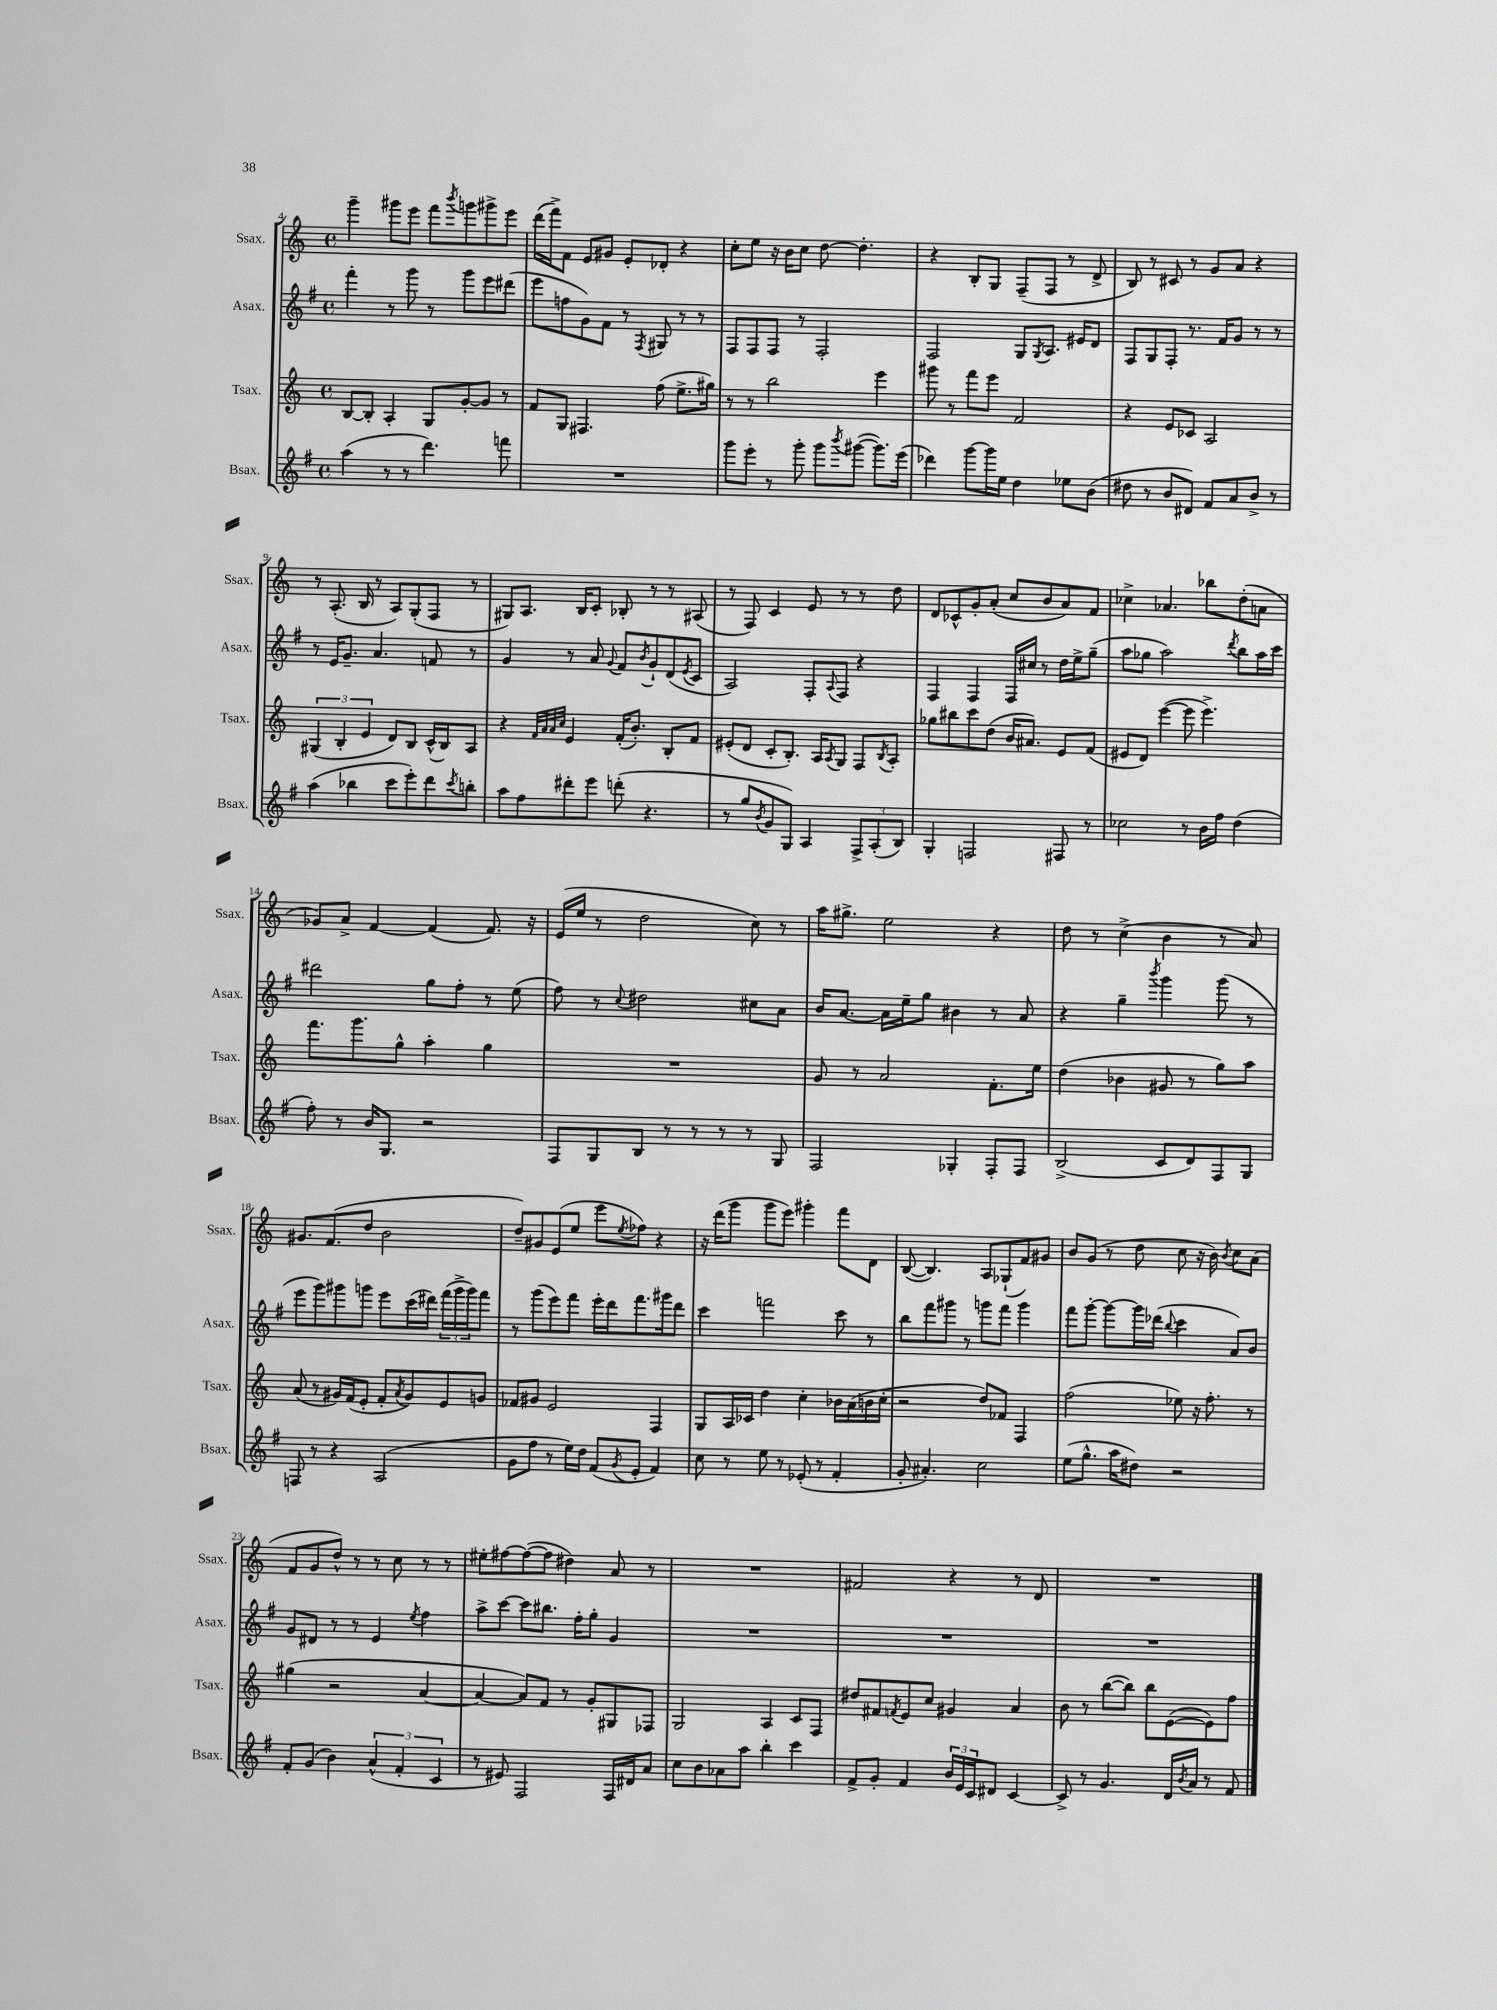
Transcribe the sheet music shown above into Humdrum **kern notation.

**kern	**kern	**kern	**kern
*part4	*part3	*part2	*part1
*staff4	*staff3	*staff2	*staff1
*I"Bsax.	*I"Tsax.	*I"Asax.	*I"Ssax.
*I'Bsax.	*I'Tsax.	*I'Asax.	*I'Ssax.
*clefG2	*clefG2	*clefG2	*clefG2
*k[f#]	*k[]	*k[f#]	*k[]
*M4/4	*M4/4	*M4/4	*M4/4
*met(c)	*met(c)	*met(c)	*met(c)
=4	=4	=4	=4
(4aa\	[8B/L	4fff#'\	4ggg~\
.	8B'/J]	.	.
8r	4A'/	8r	8ggg#X\L
8r	.	8ggg\	8eee\J
4.ddd\)	8G/L	8r	8fff\L
.	.	.	8qbbb/
.	[8g'/	8ggg\L	8gggn\
.	8g/J]	8eee\	8ggg#X^\
8fffn\	8r	(8ddd#X\J	8eee\J
=5	=5	=5	=5
1r	8f/L	8eee\L	(16ddd\LL
.	.	.	16fff^\J)
.	8G/J	8ffn\	8f\J
.	4.F#X/	8g\)	8e/L
.	.	8f#\J	8g#X/J
.	.	8r	8e'/L
.	.	8qF#/	.
.	(8ff\	8G#X/	8d-X'/J
.	8.ee^\L	8r	4r
.	.	8r	.
.	16gg#X\Jk)	.	.
=6	=6	=6	=6
8ggg\L	8r	8F#/L	8cc'\L
8eee'\J	8r	8F#/	8ee\J
8r	2bb\	8F#/J	16r
.	.	.	16b\KL
8ggg'\	.	8r	8cc\J
8ggg\L	.	2F#'/	[8dd\
8qbbb/	.	.	.
([8ggg#X\J	.	.	4.dd'\]
8.ggg#\L])	4eee\	.	.
(16eee\Jk	.	.	.
=7	=7	=7	=7
4ddd-X\)	8ggg#X\	2F#/	4r
.	8r	.	.
[8ggg\L	8fff\L	.	8B'/L
16ggg\L]	8eee\J	.	8G/J
16ee\JJ	.	.	.
4dd\	2f/	8G/L	(8F~/L
.	.	8qG/	.
.	.	8.A/J	8F/J
8ee-X\L	.	.	8r
.	.	16e#X/KL	.
(8b\J	.	8d/J	8d^/
=8	=8	=8	=8
8dd#X\	4r	8F#/L	8B/)
8r	.	8G/	8r
8b/L	8e/L	8F#'/J	8c#X/
8d#X/J)	8c-X/J	8.r	8r
8f#/L	2A/	.	8g/L
.	.	16f#/KL	.
8a/	.	8g/J	8a/J
8b^/J	.	8r	4r
8r	.	8r	.
!!LO:LB:g=z
=9	=9	=9	=9
(4aa\	(6G#X/	8r	8r
.	.	16e/KL	(8.A'/
.	6B'/	.	.
.	.	8.g~/J	.
4bb-X\	.	.	.
.	.	.	16B/
.	6e/	.	.
.	.	4.a/	8r
8ccc\L	8d/L)	.	8A/L)
8eee'\)	8B/J	.	(8G'/
8ddd\	(16c^^/LL	8fn/	8F/J
.	16B/J)	.	.
8qccc/	.	.	.
8bbn'\J	8A/J	8r	8r
=10	=10	=10	=10
8aa\L	4r	4g/	8G#X/L)
8ff#\	.	.	8.A/J
.	32qqf/LLL	.	.
.	32qqa/	.	.
.	32qqa/	.	.
.	32qqcc/JJJ	.	.
8ddd#X'\	4e/	8r	.
.	.	.	16B/KL
8eee\J	.	8a/	8c'/J
.	.	8qqg/	.
(8dddn'\	(16f'/KL	8f#/L	8B-X'/
.	8.b'/J)	.	.
.	.	8qb/	.
4.r	.	8g`/	8r
.	8B'/L	(8d/	8r
.	.	8qe/	.
.	8f/J	8c/J	(8A#X/
=11	=11	=11	=11
8r	(8e#X'/L	2A/)	8r
8gg/L	8d/J	.	8F/)
8qb/	.	.	.
8g/	8c'/L	.	4c/
8G/J)	8.B'/J)	.	.
4A/	.	8F#'/L	8e/
.	16A/KL	.	.
.	8qA/	8qqA/	.
.	8G/J	8F#/J	8r
12F#^/L	8F/L	4r	8r
(12A'/	.	.	.
.	8qB/	.	.
.	8A'/J	.	8dd\
12B/J)	.	.	.
=12	=12	=12	=12
4G'/	8gg-X\L	4F#/	8d/L
.	8bb#X\	.	8c-X^^/
2Fn/	8ccc\	4F#/	8g'/
.	(8dd\J	.	(8a'/J
.	16b/KL	16F#/LL	8cc/L
.	8.a#X/J)	16cc#X/JJ	.
.	.	8r	8b/
8F#X/	8e/L	16dd\LL	8a/)
.	.	16ee^\J	.
8r	(8f/J	(8gg~\J	8f/J
=13	=13	=13	=13
2cc-X\	8e#X/L	8aa\L	4cc-X^\
.	8d/J)	8gg-X\J	.
.	([4eee\	2aa\)	4.a-X/
8r	8eee\]	.	.
16b\LL	4.eee^\)	.	8bb-X\L
16ff#\JJ	.	.	.
.	.	8qddd/	.
(4dd\	.	8bb\L	(8dd'\
.	.	16aa\L	8an\J
.	.	16ccc\JJ	.
!!LO:LB:g=z
=14	=14	=14	=14
8ff#'\)	8.fff\L	2ddd#X\	8g-X/L)
8r	.	.	8a^/J
.	8.ggg\	.	.
16b/KL	.	.	[4f/
8.G/J	.	.	.
.	8gg^^\J	.	.
2r	4aa'\	8gg\L	(4f/]
.	.	8ff#'\J	.
.	4gg\	8r	8.f/)
.	.	(8ee\	.
.	.	.	16r
=15	=15	=15	=15
8F#/L	1r	8ff#\)	(16e/LL
.	.	.	16ee/JJ
8G/	.	8r	8r
.	.	8qqcc/	.
8B/J	.	2dd#X\	2dd\
8r	.	.	.
8r	.	.	.
8r	.	.	.
8r	.	8cc#X\L	8cc\)
8G/	.	8a\J	8r
=16	=16	=16	=16
2F#/	8g/	16b/KL	16aa\KL
.	.	[8.a/J	8.gg#X^\J
.	8r	.	.
.	2a/	16a\LL]	2ee\
.	.	16ee~\J	.
.	.	8gg\J	.
4G-X'/	.	4b#X\	.
8F#'/L	8.f'\L	8r	4r
8F#/J	.	8a/	.
.	16ee\Jk	.	.
=17	=17	=17	=17
(2B^/	(4dd\	4r	8dd\
.	.	.	8r
.	4b-X\	4gg~\	(4cc^\
.	.	8qbbb/	.
8c/L	8g#X/	4ggg\	4b\
8d/)	8r	.	.
8F#/	8gg\L)	(8ggg\	8r
8G/J	8aa\J	8r	8a/)
!!LO:LB:g=z
=18	=18	=18	=18
8Fn/	(8a/	8eee\L	8.g#X/L
8r	8r	8ggg\)	.
.	.	.	(8.f/
4r	16g#X/LL)	8ggg#X\	.
.	(16f/J	.	.
.	8e'/J	8gggn\J	8dd/J
(2A/	8f'/L	8eee\L	2b\
.	8qa/	.	.
.	8g#/)	(16ccc\L	.
.	.	16ddd#X\JJ)	.
.	8e/	(24fff#\LL	.
.	.	24ggg^\	.
.	.	24ggg\J)	.
.	8gn/J	8fff#\J	.
=19	=19	=19	=19
8g\L	8f-X/L	8r	8dd~/L)
8ff#\J	8g#X/J	(8ggg\L	8g#X/
8r	2e/	8eee\)	(8e/
16ee\LL)	.	8fff#\J	8ee/J
16dd\JJ	.	.	.
(8f#/L	.	16eee'\LL	8eee\L
.	.	16ddd\J	.
8qg/	.	.	8qee/
8e'/J	.	8.fff#\	8ff-X\J)
4f#/)	4F/	.	4r
.	.	16ggg#X\k	.
.	.	8ddd\J	.
=20	=20	=20	=20
8cc\	8G/L	4ccc\	16r
.	.	.	(16ddd\KL
8r	16A/L	.	8ggg\J
.	16c-X/JJ	.	.
8ee\	4dd\	2fffn\	8ggg\L
8r	.	.	8eee\J)
(8e-X'/	4cc'\	.	4ggg#X'\
8r	.	.	.
4f#'/	16b-X\LL	8ccc\	8fff\L
.	(16a\	.	.
.	16bn\	8r	8d\J
.	16cc'\JJ	.	.
=21	=21	=21	=21
8g'/	2r	8bb\L	([8B/
4.a#X'/)	.	8fff#\	4.B/])
.	.	8ggg#X\J	.
.	.	8r	.
2cc\	8dd/L)	8gggn\L	8A/L
.	8f-X/J	8fff#\J	(8G-X`/
.	4F/	4ggg\	8f/)
.	.	.	8g#X/J
=22	=22	=22	=22
(8ee\L	(2ff\	8fff#\L	8b/L
8.gg^^\J	.	[8ggg'\J	(8g/J
.	.	8ggg\L_	8r
16aa\KL	.	.	.
8dd#X\J)	.	16ggg\L]	8dd\
.	.	(16ddd-X\JJ	.
.	.	8qqbb/	.
2r	8ee-X\)	4ccc\	8cc\
.	16r	.	16r
.	8.ff'\	.	16b\)
.	.	.	8qb/
.	.	8a/L)	8cc\L
.	8r	8b/J	(8a\J
!!LO:LB:g=z
=23	=23	=23	=23
8f#'/L	(4gg#X\	8g/L	8f/L
(8g/J	.	8d#X/J	8g/
4b\)	2r	8r	8dd^^/J)
.	.	8r	8r
(6a^^/	.	4e/	8r
.	.	.	8cc\
6f#'/	.	.	.
.	.	8qee/	.
.	[4a/	4ff#\	8r
6c/	.	.	.
.	.	.	8r
=24	=24	=24	=24
8r	4a/_	8aa^\L	8ee#X'\L
8e#X/)	.	[8ccc\J	[8ff#X\
2F#/	8a/L])	8ccc\L]	(8ff#\_
.	8f/J	8.bb#X\J	8ff#\J]
.	8r	.	4dd#X\)
.	.	16ff#'\KL	.
.	8g'/L	8gg'\J	.
16F#/LL	8G#X/	4g/	8a/
16d#X/J	.	.	.
8a/J	8F-X/J	.	8r
=25	=25	=25	=25
8cc\L	2G/	1r	1r
8b\	.	.	.
8a-X\	.	.	.
8aa\J	.	.	.
4bb'\	4A/	.	.
4ccc\	8c/L	.	.
.	8F/J	.	.
=26	=26	=26	=26
8f#^/L	8dd#X/L	1r	2f#X/
8g'/J	8f#X/	.	.
.	8qfn/	.	.
4f#/	8e/	.	.
.	8cc/J	.	.
24b/LL	4g#X/	.	4r
24e/	.	.	.
24c/J	.	.	.
8d#X/J	.	.	.
[4c/	4a/	.	8r
.	.	.	8d/
=27	=27	=27	=27
8c^/]	8b\	1r	1r
8r	8r	.	.
4.g/	([8bb\L	.	.
.	8bb\J])	.	.
.	8bb\L	.	.
16d/LL	([8e\	.	.
8qb/	.	.	.
16a/JJ	.	.	.
8r	8e\])	.	.
8f#/	8ff\J	.	.
==	==	==	==
*-	*-	*-	*-
